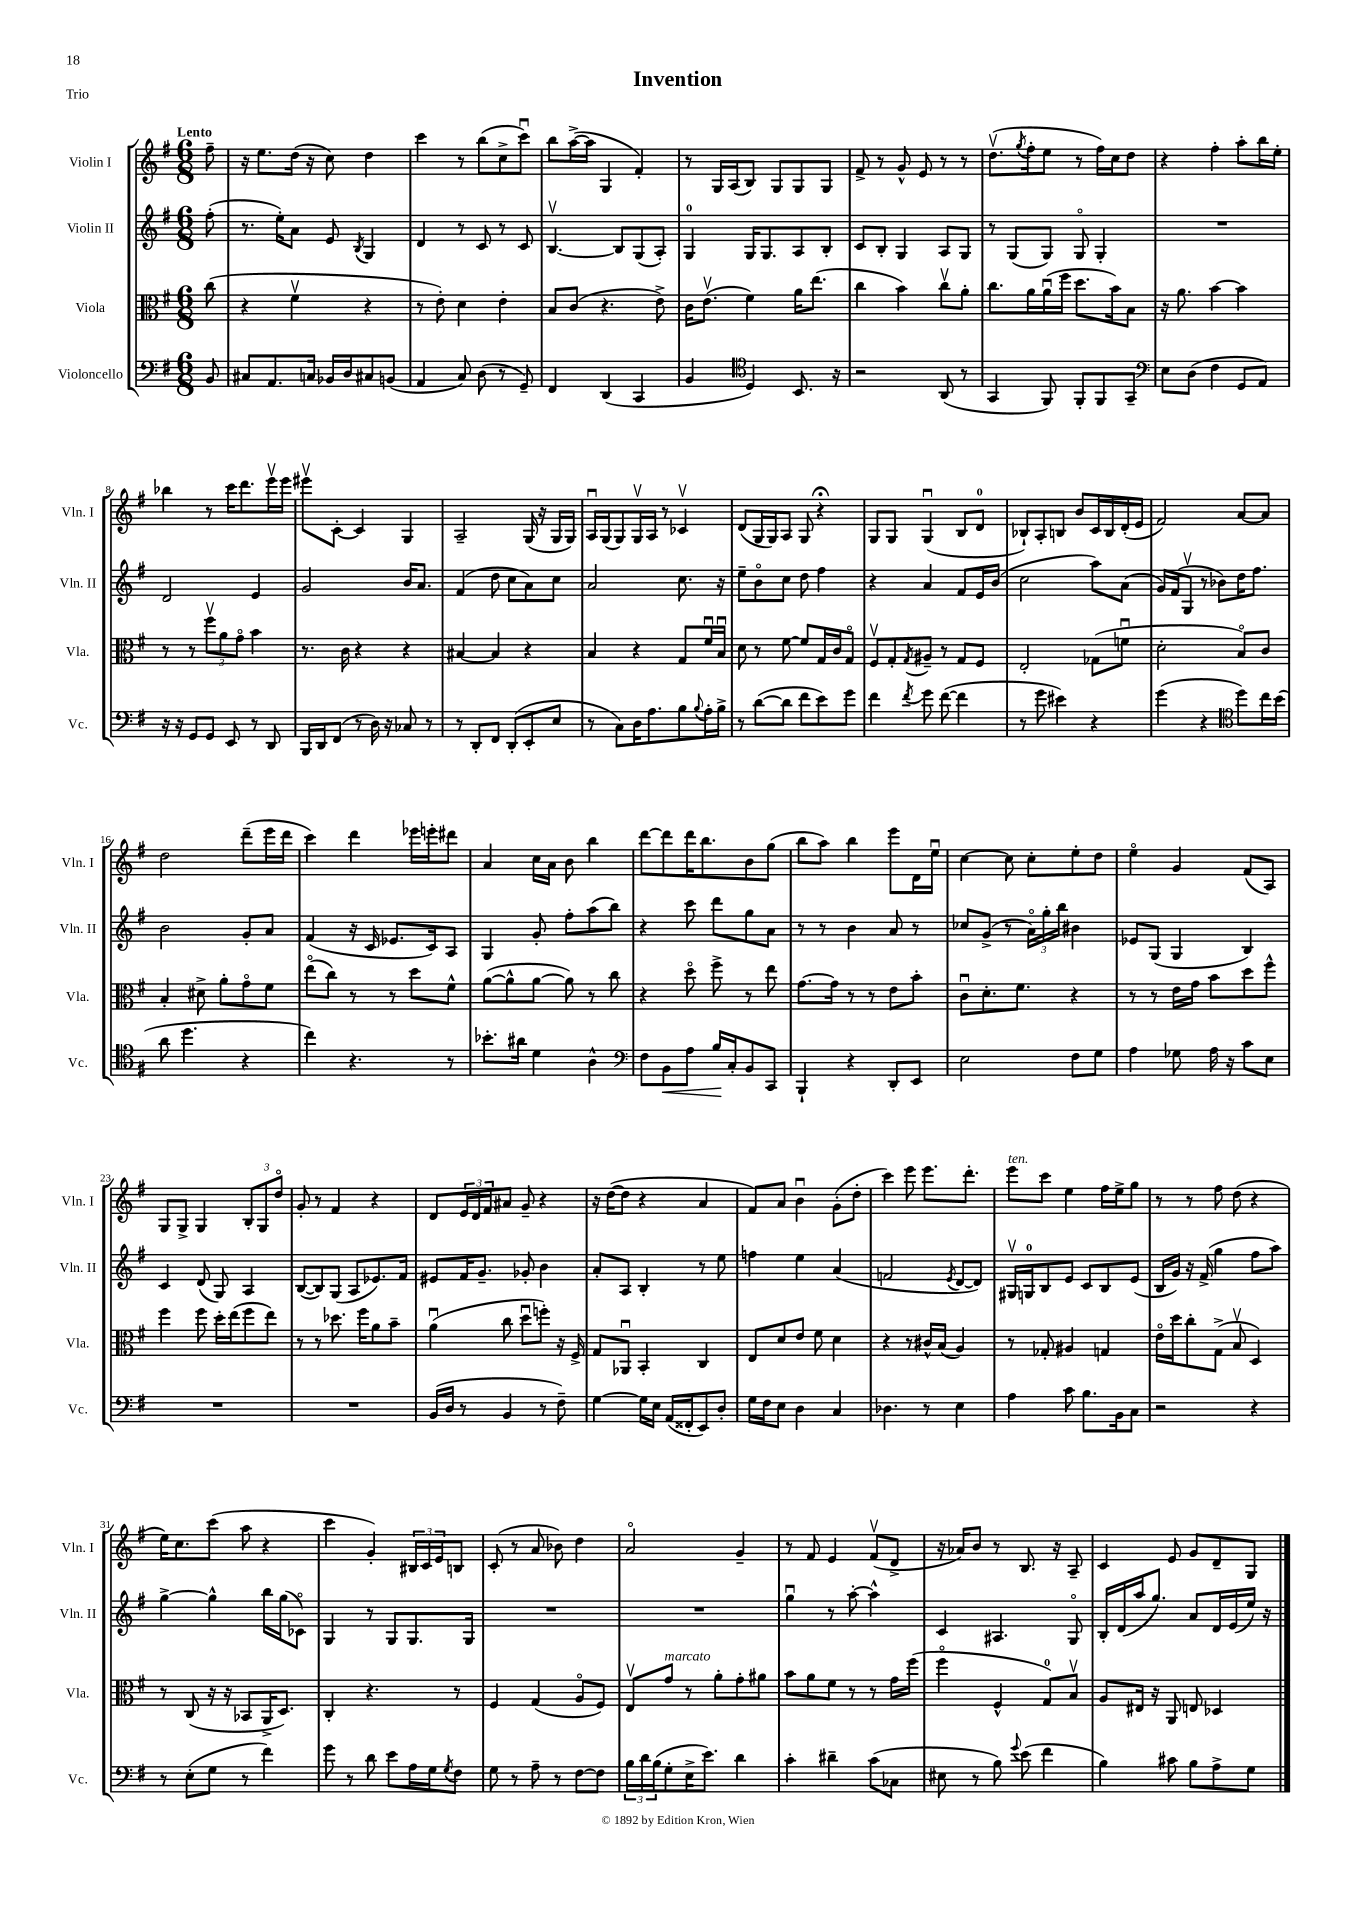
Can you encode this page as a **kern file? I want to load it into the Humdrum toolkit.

**kern	**kern	**kern	**kern
*staff4	*staff3	*staff2	*staff1
*clefF4	*clefC3	*clefG2	*clefG2
*k[f#]	*k[f#]	*k[f#]	*k[f#]
*M6/8	*M6/8	*M6/8	*M6/8
8BB	(8cc	(8ff#'	8ff#~
=	=	=	=
8C#	4r	8.r	16r
.	.	.	8.ee
8.AA	.	.	.
.	.	16ee')	.
.	4f#v	8a	(16dd
16C	.	.	16r
16BB-	.	8e	8cc)
16D	.	.	.
.	.	8qB	.
8C#	4r	4G	4dd
(8BB	.	.	.
=	=	=	=
4AA	8r	4d	4ccc
.	8e')	.	.
8C)	4d	8r	8r
(8D	.	8c	(8bb
8r	4e'	8r	8cc^
8GG~)	.	8c	8cccu)
=	=	=	=
4FF#	8B	[4.Bv	8bb
.	(8c	.	([16aa^
.	.	.	16aa]
(4DD	4.r	.	4G
.	.	8B]	.
4CC	.	(8G	4f#')
.	8e^)	8A')	.
=	=	=	=
4BB	16c	4G	8r
.	(8.ev	.	.
.	.	.	16G
.	.	.	(16A
*clefC4	*	*	*
4D)	4f#)	16G	8B)
.	.	8.G	.
.	.	.	8G
8.BB	16a	8A	8G
.	(8.ee	.	.
.	.	8B'	8G
16r	.	.	.
=	=	=	=
2r	4cc	8c	8f#^
.	.	8B'	8r
.	4b)	4G	8g^^
.	.	.	8e
(8AA	8ccv	8A	8r
8r	8a'	8G	8r
=	=	=	=
4GG	8.cc	8r	(8.ddv
.	.	(8G	.
.	.	.	8qgg
.	16a	.	16ff#'
8FF#)	(16au	8G)	8ee
.	16ff#	.	.
8FF#'	8.dd	8Go	8r
8FF#	.	4G'	16ff#)
.	16b)	.	16cc
8GG~	8B	.	8dd
=	=	=	=
*clefF4	*	*	*
8E	16r	2.r	4r
.	8.a	.	.
(8D	.	.	.
4F#	[4b	.	4ff#'
8GG	4b]	.	8aa'
8AA)	.	.	16bb
.	.	.	16ee'
=	=	=	=
16r	8r	2d	4bb-
16r	.	.	.
8GG	8r	.	.
8GG	12ff#v	.	8r
.	12a	.	.
8EE	.	.	16ccc
.	12go	.	.
.	.	.	8.ddd
8r	4b	4e	.
8DD	.	.	16eeev
.	.	.	16eee
=	=	=	=
16BBB	8.r	2g	8eee#v
16DD	.	.	.
(8FF#	.	.	[8c'
.	16c	.	.
8r	4r	.	4c]
16D)	.	.	.
16r	.	.	.
8C-	4r	16b	4G
.	.	8.a	.
8r	.	.	.
=	=	=	=
8r	[4B#	(4f#	2A~
8DD'	.	.	.
8FF#	4B#]	8dd	.
(8DD'	.	8cc	.
8EE'	4r	8a)	(16G
.	.	.	16r
8E	.	8cc	16G
.	.	.	16G)
=	=	=	=
8r	4B	2a	16Au
.	.	.	(16G
8C)	.	.	8G)
16D	4r	.	16Gv
8.A	.	.	16A
.	.	.	8r
8B	8G	8.cc	4c-v
8qqB	.	.	.
16A'	16f#u	.	.
16B^	16Bu	16r	.
=	=	=	=
8r	8d	8ee~	(8d
([8d	8r	8bo	16G
.	.	.	16G)
8d]	[8f#	8cc	8A
8f#	8f#]	8dd	8G
8e)	16G	4ff#	4r;
.	16c	.	.
8g	8Go	.	.
=	=	=	=
4f#	8F#v	4r	8G
.	8G'	.	8G
8qf#	8qG	.	.
8g	8A#~	4a	(4Gu
([8f#	8r	.	.
4f#]	8G	8f#	8B
.	8F#	16e	8d
.	.	(16b	.
=	=	=	=
8r	2E'	2cc	8B-`)
8g	.	.	8A'
4e#)	.	.	8B
.	.	.	8b
4r	(8G-	8aa)	16c
.	.	.	16B
.	8fu	(8a	(16d'
.	.	.	16e
=	=	=	=
(4g	2d'	16g)	2f#)
.	.	(16f#	.
.	.	8Gv	.
4r	.	8r	.
.	.	8b-)	.
*clefC4	*	*	*
8dd)	8Bo)	16dd	[8a
.	.	8.ff#	.
16cc	8c	.	8a]
(16b	.	.	.
=	=	=	=
8a	4B'	2b	2dd
4.dd	.	.	.
.	8d#^	.	.
.	8a'	.	.
4r	8go	8g'	(8ddd~
.	8f#	8a	16eee
.	.	.	16ddd
=	=	=	=
4cc)	(8eeo	(4f#	4ccc)
.	8cc)	.	.
4.r	8r	16r	4ddd
.	.	16c	.
.	8r	8.e-	.
.	8dd	.	16eee-
.	.	16c)	16eee'
8r	8f#^^	8A	8ddd#
=	=	=	=
8.b-'	([8a	4G	4a
.	8a^^]	.	.
16a#	.	.	.
4d	[8a	8g'	16cc
.	.	.	16a
.	8a])	8ff#'	8b
4A^^	8r	(8aa	4bb
.	8cc	8bb)	.
=	=	=	=
*clefF4	*	*	*
8F#	4r	4r	[8ddd
8BB	.	.	8ddd]
8A	8ddo	8ccc	16ddd
.	.	.	8.bb
16B	8ff#^	8ddd	.
16C'	.	.	.
8BB	8r	8gg	8b
8CC	8ee	8a	(8gg
=	=	=	=
4BBB`	[8.g	8r	8bb
.	.	8r	8aa)
.	16g]	.	.
4r	8r	4b	4bb
.	8r	.	.
8DD'	8e	8a	8eee
8EE	8b'	8r	16d
.	.	.	16eeu
=	=	=	=
2E	8cu	8cc-	[4cc
.	8.d'	(8g^	.
.	.	8r	8cc]
.	8.f#	.	.
.	.	24ao)	8cc'
.	.	24gg'	.
.	.	24bb	.
8F#	4r	4b#	8ee'
8G	.	.	8dd
=	=	=	=
4A	8r	8e-	4eeo
.	8r	(8G	.
8G-	16e	4G	4g
.	16g	.	.
16A	8b	.	.
16r	.	.	.
8c	8dd	4B)	(8f#
8E	8ff#^^	.	8A)
=	=	=	=
2.r	4ff#	4c	8G
.	.	.	8G^
.	8ff#	(8d	4G
.	16dd'	8G)	.
.	(16ee	.	.
.	8ff#	4A	12B'
.	.	.	12G
.	8ee)	.	.
.	.	.	12ddo
=	=	=	=
2.r	8r	([8B	8g'
.	8r	8B])	8r
.	8.dd-	(8G	4f#
.	.	8A	.
.	16ff#	.	.
.	8a	8.e-)	4r
.	8b~	.	.
.	.	16f#	.
=	=	=	=
(16BB	(4au	8e#	8d
16D	.	.	.
8r	.	16f#	24e
.	.	.	24d
.	.	8.g~	.
.	.	.	24f#
4BB	8cc	.	8a#
.	8ddu	8g-'	8g~
8r	8ff')	4b	4r
8F#~)	16r	.	.
.	16F#^	.	.
=	=	=	=
[4G	8G	8a'	16r
.	.	.	([16dd
.	8AA-u	8A	8dd]
16G]	4BB'	4B'	4r
16E	.	.	.
(16AA	.	.	.
16FF##'	.	.	.
8EE)	4C	8r	4a
8D'	.	8ee	.
=	=	=	=
16G	8E	4ff	8f#)
16F#	.	.	.
8E	8d	.	8a
4D	8e	4ee	4bu
.	8f#	.	.
4C	4d	(4a	(8g'
.	.	.	8dd'
=	=	=	=
4.D-	4r	2f	4ccc)
.	8r	.	8eee
8r	16c#^^	.	8.eee
.	(16B	.	.
.	.	8qe	.
4E	4A)	[8d	.
.	.	.	8.ddd'
.	.	8d])	.
=	=	=	=
4A	8r	16G#v	8eee
.	.	16G	.
.	8G-'	8B	8ccc
8c	4A#	8e	4ee
8.B	.	8c	.
.	4G	8B	16ff#
16BB	.	.	16ee^
8C	.	(8e	8gg
=	=	=	=
2r	16eo	16B	8r
.	16dd	16g)	.
.	8cc'	16r	8r
.	.	(16f#^	.
.	(8G^	4gg	8ff#
.	8Bv	.	(8dd
4r	4D)	8ff#	4r
.	.	8aa)	.
=	=	=	=
8r	8r	[4gg^	16ee)
.	.	.	8.cc
(8E'	(8C	.	.
8G	16r	4gg^^]	(8ccc
.	16r	.	.
8r	8BB-	.	8aa
4f#)	16AA^	16bb	4r
.	8.D)	(16gg	.
.	.	8c-o)	.
=	=	=	=
8g	4C'	4G	4ccc
8r	.	.	.
8d	4.r	8r	4g')
8e	.	8G	.
16A	.	8.G	24B#
.	.	.	24c
16G	.	.	.
.	.	.	24e
8qG	.	.	.
8F#	8r	.	8B
.	.	16G	.
=	=	=	=
8G	4F#	2.r	(8c'
8r	.	.	8r
8A~	(4G	.	8a
8r	.	.	8b-)
[8F#	8Ao	.	4dd
8F#]	8F#)	.	.
=	=	=	=
24B	8Ev	2.r	2ao
24d	.	.	.
(24B	.	.	.
8G'	8g	.	.
16E^	8r	.	.
8.e)	.	.	.
.	8a'	.	.
4d	8g'	.	4g~
.	8a#	.	.
=	=	=	=
4c'	8b	4ggu	8r
.	8a	.	8f#
4d#~	8f#	8r	4e
.	8r	[8aa'	.
(8c	8r	4aa^^]	(8f#v
8C-	16g	.	8d^
.	(16ff#	.	.
=	=	=	=
8E#	4ff#o	4c	16r
.	.	.	16a-)
8r	.	.	8b
8B)	4F#^^	4.A#	8r
8qqg	.	.	.
(8e	.	.	8.B
4f#	8G)	.	.
.	.	.	16r
.	8Bv	8Go	8A~
=	=	=	=
4B)	8A	16B'	4c
.	.	(16d	.
.	16E#	16aa	.
.	16r	8.gg)	.
8c#	8AA	.	8e
8B	8E	8a	8g
8A^	4D-	16d	8d~
.	.	(16e	.
8G	.	16ee)	8G
.	.	16r	.
==	==	==	==
*-	*-	*-	*-
